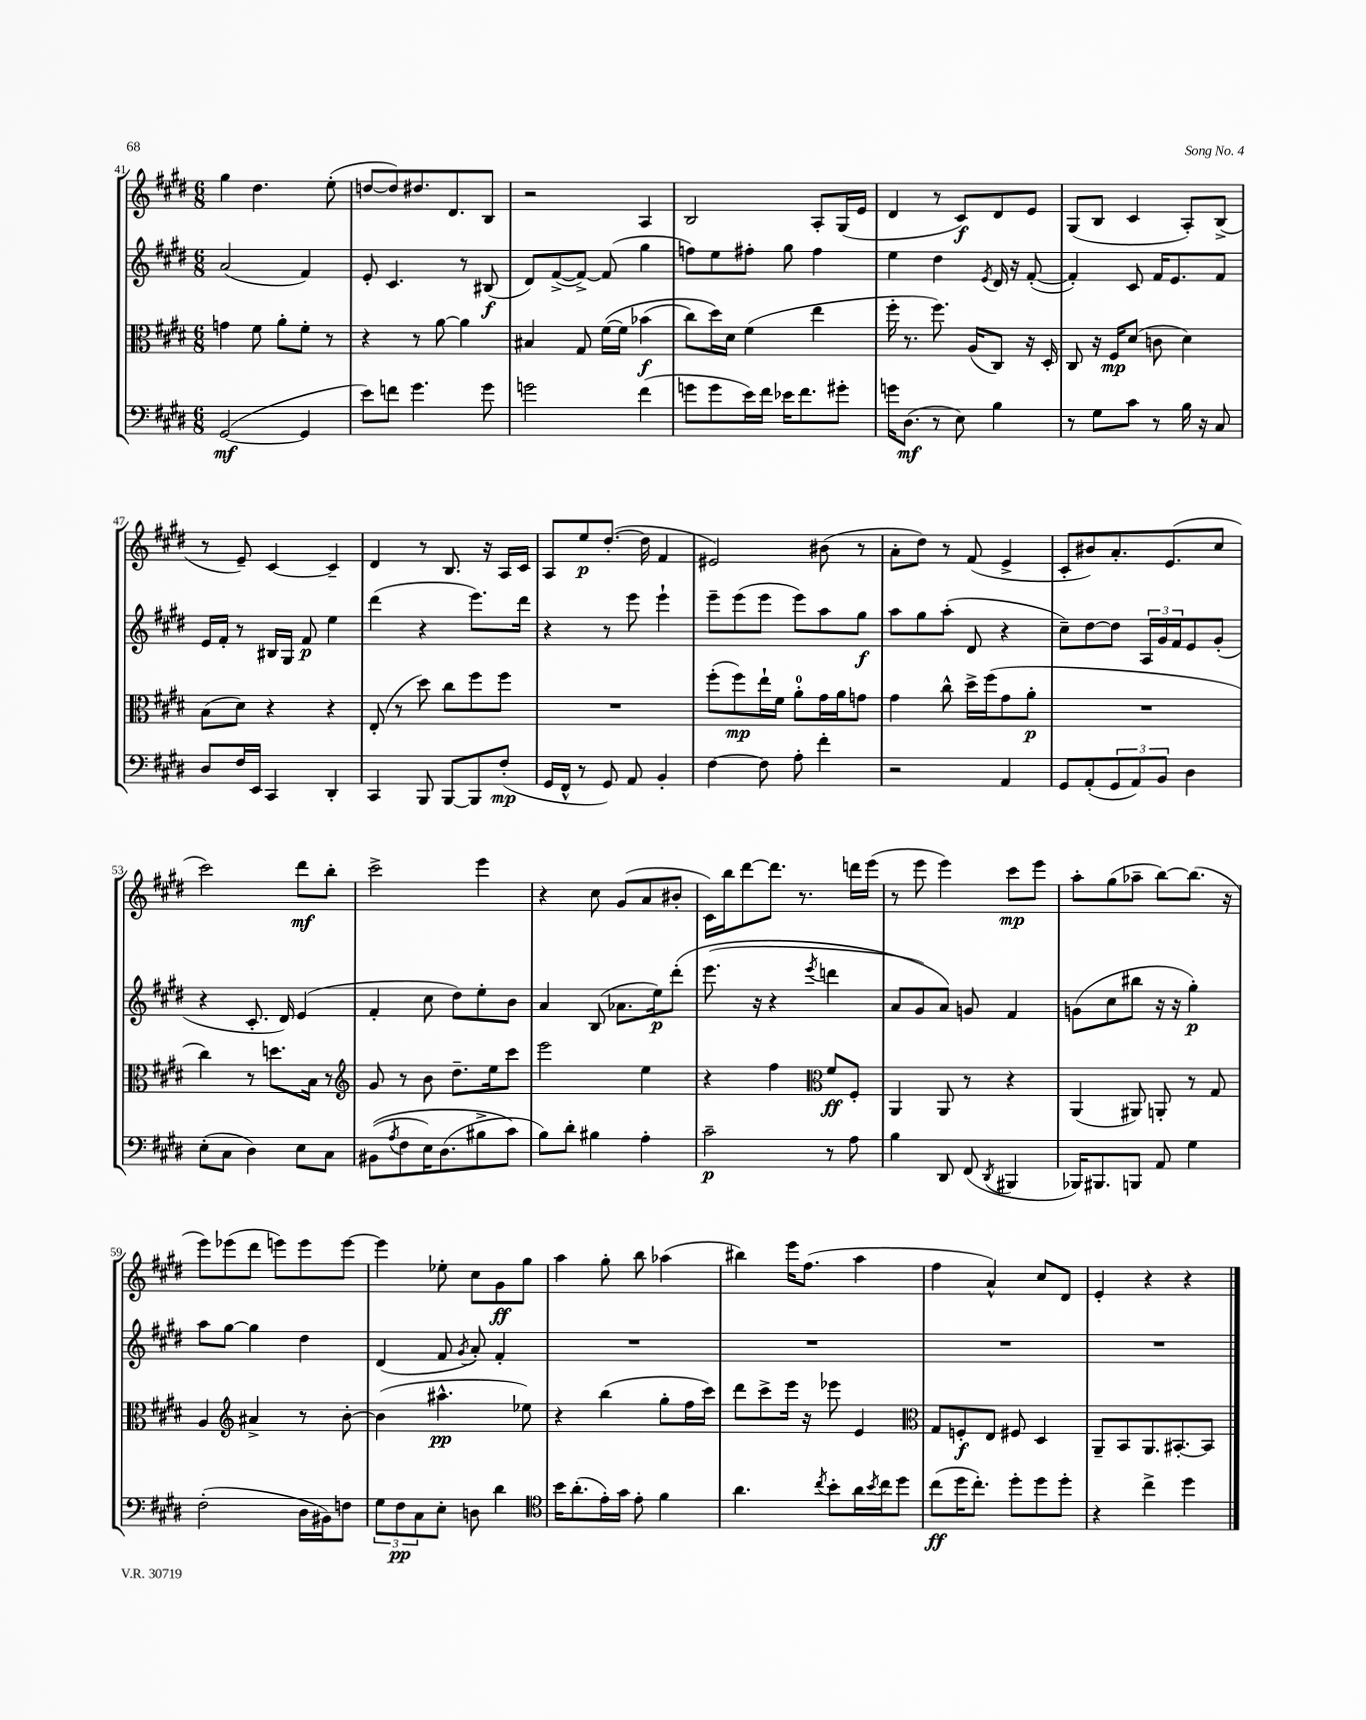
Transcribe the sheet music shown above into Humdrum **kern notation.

**kern	**kern	**kern	**kern
*staff4	*staff3	*staff2	*staff1
*clefF4	*clefC3	*clefG2	*clefG2
*k[f#c#g#d#]	*k[f#c#g#d#]	*k[f#c#g#d#]	*k[f#c#g#d#]
*M6/8	*M6/8	*M6/8	*M6/8
([2GG#	4g	(2a	4gg#
.	8f#	.	4.dd#
.	8a'	.	.
4GG#]	8f#'	4f#)	.
.	8r	.	(8ee'
=	=	=	=
8e)	4r	8e'	[8dd
8f	.	4.c#	8dd])
4.g#	8r	.	8.dd#
.	[8a	.	.
.	.	.	8.d#
.	4a]	8r	.
8g#	.	(8B#	8B
=	=	=	=
2g	4B#	8d#)	2r
.	.	([8f#^	.
.	8G#	8f#^_)	.
.	&([16f#	(8f#]	.
.	16f#]	.	.
(4f#	(4b-	4gg#	4A
=	=	=	=
8g	8cc#)	8ff)	2B
8g	16dd#&)	8ee	.
.	16d#	.	.
16e)	(4f#	8ff#'	.
16f#	.	.	.
16e-	.	8gg#	.
8.f#	.	.	.
.	4ee	4ff#	8A'
8g#'	.	.	(16G#
.	.	.	16e
=	=	=	=
16g	16ff#'	4ee	4d#
(8.D#	8.r	.	.
8r	8.ff#)	4dd#	8r
8E)	.	.	8c#)
.	(16A	.	.
.	.	8qe	.
4B	8C#)	16d#	8d#
.	.	16r	.
.	16r	([8f#'	8e
.	16D#'	.	.
=	=	=	=
8r	8C#	4f#'])	(8G#
8G#	16r	.	8B
.	16F#	.	.
8c#	(8d#	8c#	4c#
8r	8c	16f#	.
.	.	8.e	.
16B	4d#)	.	8A')
16r	.	.	.
8C#	.	8f#	(8B^
=	=	=	=
8D#	(8B	16e	8r
.	.	16f#'	.
16F#	8d#)	8r	8e~)
16EE	.	.	.
4CC#	4r	16B#	[4c#
.	.	16G#	.
.	.	8f#	.
4DD#'	4r	4ee	4c#~]
=	=	=	=
4CC#	(8E'	(4ddd#	4d#
.	8r	.	.
8BBB	8dd#)	4r	8r
[8BBB	8cc#	.	8.B
8BBB]	8ff#	8.eee)	.
.	.	.	16r
(8F#'	8ff#	.	16A
.	.	16ddd#	16c#
=	=	=	=
16GG#	2.r	4r	8A
16FF#^^	.	.	.
8r	.	.	8ee
8GG#)	.	8r	([8.dd#'
8AA	.	8eee	.
.	.	.	16dd#]
4BB'	.	4eee`	4f#
=	=	=	=
[4F#	(8ff#'	8eee~	2e#)
.	8ff#)	(8eee	.
8F#]	16ee`	8eee	.
.	16f#	.	.
8A'	8a'	8eee)	.
4f#'	16g#	8aa	(8b#
.	16a	.	.
.	8g	8gg#	8r
=	=	=	=
2r	4g#	8aa	8a'
.	.	8gg#	8dd#)
.	8cc#^^	(8aa'	8r
.	16dd#^	8d#	(8f#
.	(16ff#	.	.
4AA	8g#	4r	4e^
.	8a'	.	.
=	=	=	=
8GG#	2.r	8cc#~)	8c#'
(8AA'	.	[8dd#	8b#)
12GG#	.	8dd#]	8.a'
12AA)	.	.	.
.	.	24A	.
12BB	.	24g#	.
.	.	.	(8.e
.	.	24f#	.
4D#	.	8e	.
.	.	(8g#'	8cc#
=	=	=	=
(8E'	4cc#)	4r	2ccc#)
8C#	.	.	.
4D#)	8r	8.c#'	.
.	8.dd	.	.
.	.	16d#)	.
8E	.	(4e	8ddd#
.	16B	.	.
8C#	8r	.	8bb'
=	=	=	=
*	*clefG2	*	*
&((8BB#	8g#	4f#'	2ccc#^
8qA	.	.	.
8F#	8r	.	.
16E)	8b	8cc#	.
(8.D#	.	.	.
.	8.dd#~	8dd#)	.
8B#^	.	8ee'	4eee
.	16ee	.	.
8c#&)	8ccc#	8b	.
=	=	=	=
8B)	2eee	4a	4r
8d#'	.	.	.
4B#	.	(8B	8cc#
.	.	8.a-	(8g#
4A'	4ee	.	8a
.	.	16ee)	.
.	.	&(8ddd#'	8b#'
=	=	=	=
2c#~	4r	(8.eee	16c#)
.	.	.	16bb
.	.	.	[8ddd#
.	.	16r	.
.	4ff#	4r	8.ddd#]
.	.	.	8.r
*	*clefC3	*	*
.	.	8qeee	.
8r	8f#	4ddd	.
8A	8F#'	.	16ddd
.	.	.	(16eee
=	=	=	=
4B	4AA	8a	8r
.	.	8g#)	8eee
8DD#	8AA	8a&)	4eee)
(8FF#	8r	8g	.
8qDD#	.	.	.
4BBB#	4r	4f#	8ccc#
.	.	.	8eee
=	=	=	=
16BBB-)	(4AA	(8g	8aa'
8.BBB#	.	.	.
.	.	8cc#	(8gg#
8BBB	8AA#)	8bb#	8aa-~
8AA	8AA'	16r	[8bb)
.	.	16r	.
4G#	8r	4gg#')	(8.bb]
.	8G#	.	.
.	.	.	16r
=	=	=	=
(2F#'	4A	8aa	8eee)
.	.	[8gg#	(8eee-
*	*clefG2	*	*
.	4a#^	4gg#]	8ddd#
.	.	.	8eee)
16D#	8r	4dd#	8eee
16BB#)	.	.	.
8F	[8b'	.	[8eee
=	=	=	=
12G#	(4b]	(4d#	4eee]
12F#	.	.	.
12C#	.	.	.
8E'	4.aa#^^	8f#	8ee-'
.	.	8qg#	.
8D	.	8a')	8cc#
4d#	.	4f#'	8g#
.	8ee-)	.	8gg#
=	=	=	=
*clefC4	*	*	*
16b	4r	2.r	4aa
(8.a'	.	.	.
16e')	(4bb	.	8gg#'
16g#	.	.	.
8e'	.	.	8bb
4f#	8gg#'	.	(4aa-
.	16ff#	.	.
.	16ccc#)	.	.
=	=	=	=
4.a	8ddd#	2.r	4bb#)
.	8ccc#^	.	.
.	16eee	.	16eee
.	16r	.	(8.ff#
8qcc#	.	.	.
8b'	8eee-	.	.
16a	4e	.	4aa
8qb	.	.	.
16cc#	.	.	.
8dd#	.	.	.
=	=	=	=
*	*clefC3	*	*
(8cc#	8G#	2.r	4ff#
16dd#	8F'	.	.
8.cc#')	.	.	.
.	8E	.	4a^^)
8dd#'	8F#	.	.
8dd#	4D#	.	8cc#
8dd#'	.	.	8d#
=	=	=	=
4r	8AA~	2.r	4e'
.	8BB	.	.
4cc#^	8.AA	.	4r
.	[8.BB#'	.	.
4dd#	.	.	4r
.	8BB#]	.	.
==	==	==	==
*-	*-	*-	*-
